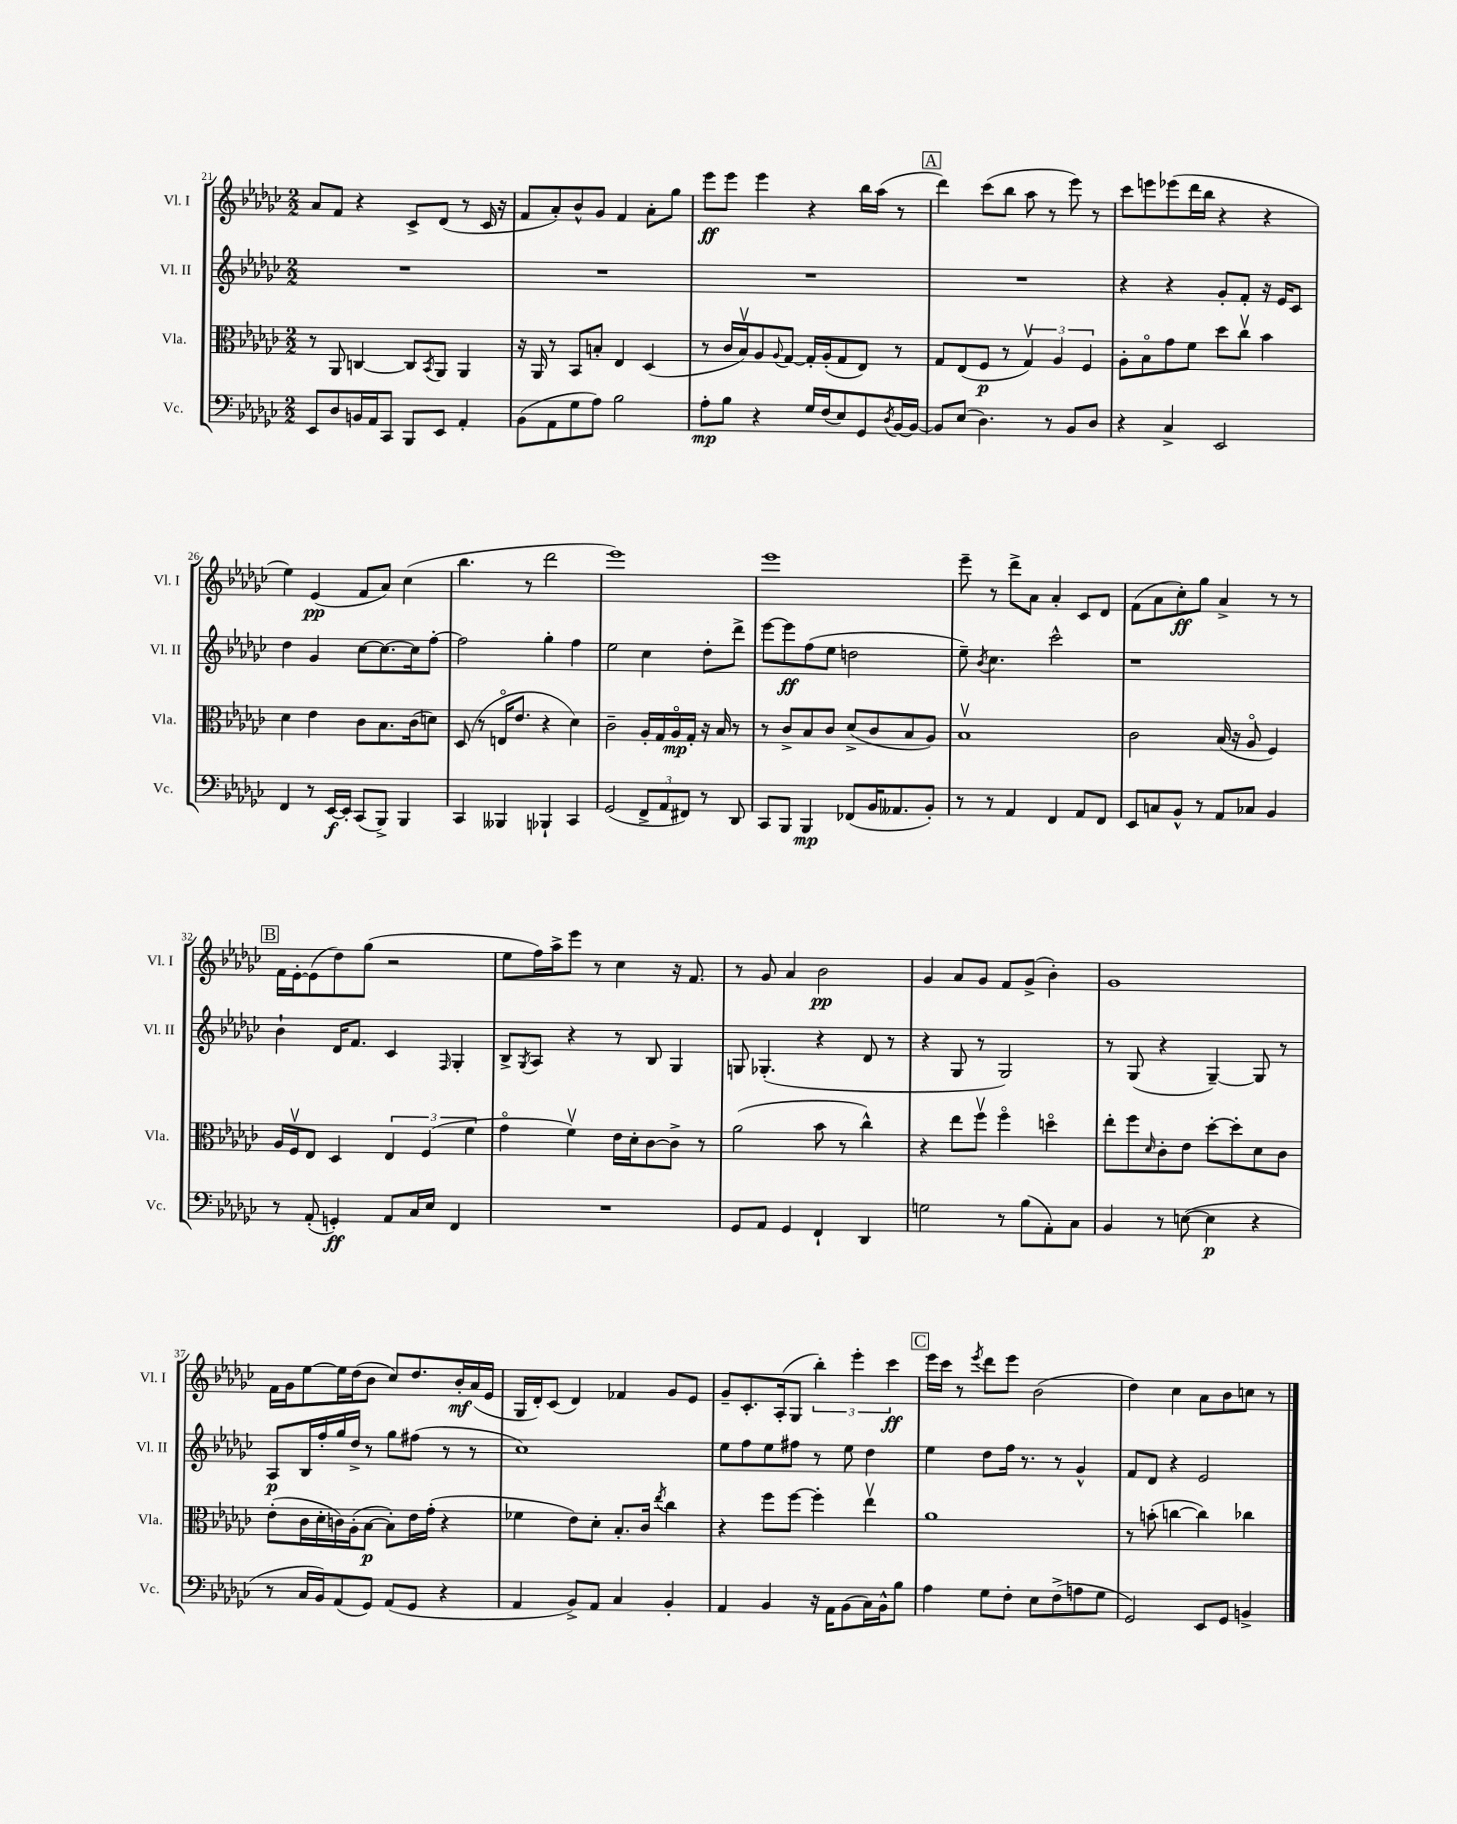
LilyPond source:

<<
\new StaffGroup <<
\new Staff = "s0" \with { instrumentName = "Vl. I" shortInstrumentName = "Vl. I" } {
    \clef treble \key ges \major \numericTimeSignature \time 2/2
    aes'8 f'8 r4 ces'8-> des'8( r8 ces'16 r16 |
    f'8 aes'8-.) bes'8-^ ges'8 f'4 aes'8-. ges''8 |
    ees'''8\ff ees'''8 ees'''4 r4 bes''16 aes''16( r8 |
    \mark \markup { \box "A" } des'''4) ces'''8( bes''8 aes''8 r8 ees'''8) r8 |
    ces'''8 e'''8 ees'''8( des'''16 bes''16 r4 r4 |
    ees''4) ees'4\pp( f'8 aes'8) ces''4( |
    bes''4. r8 des'''2 |
    ees'''1) |
    ees'''1 |
    ees'''8-- r8 des'''8-> aes'8 aes'4-. ces'8 des'8 |
    f'8( aes'8 ces''8-.\ff) ges''8 aes'4-> r8 r8 |
    \mark \markup { \box "B" } f'16 ees'16~-. ees'8( des''8) ges''8( r2 |
    ees''8 f''16) aes''16-> ees'''8 r8 ces''4 r16 f'8. |
    r8 ges'8 aes'4 bes'2\pp |
    ges'4 aes'8 ges'8 f'8 ges'8->( bes'4-.) |
    ges'1 |
    f'16 ges'16 ees''8~ ees''16 des''16( bes'8 ces''8) des''8. bes'16-.\mf aes'16( ees'16 |
    ges16 des'16-.) ces'8( des'4) fes'4 ges'8 ees'8 |
    ges'8-- ces'8.-. aes16-.( ges8 \tuplet 3/2 { bes''4-.) ees'''4-. ces'''4\ff } |
    \mark \markup { \box "C" } ees'''16 ces'''16 r8 \acciaccatura { ees'''8 } des'''8 ees'''8 bes'2( |
    des''4) ces''4 aes'8 bes'8 c''8 r8 \bar "|." |
}
\new Staff = "s1" \with { instrumentName = "Vl. II" shortInstrumentName = "Vl. II" } {
    \clef treble \key ges \major \numericTimeSignature \time 2/2
    R1 |
    R1 |
    R1 |
    \mark \markup { \box "A" } R1 |
    r4 r4 ges'8-. f'8-. r16 ees'16 ces'8 |
    des''4 ges'4 ces''8~ ces''8.~ ces''16 f''8~-. |
    f''2 ges''4-. f''4 |
    ees''2 ces''4 des''8-. des'''8-> |
    ees'''8~ ees'''8\ff f''8( ees''8 d''2 |
    ees''8--) \acciaccatura { bes'8 } ces''4. ces'''2-^ |
    r1 |
    \mark \markup { \box "B" } bes'4-! des'16 f'8. ces'4 \grace { f16 } ges4-. |
    bes8-> \acciaccatura { ges8 } aes8 r4 r8 bes8 ges4 |
    g8 ges4.-.( r4 des'8 r8 |
    r4 ges8 r8 ges2) |
    r8 ges8( r4 ges4~--) ges8 r8 |
    aes8\p bes16 f''16-. ges''16 des''16-> r8 ges''8 fis''8( r8 r8 |
    ces''1) |
    ees''8 f''8 ees''8 fis''8 r8 ees''8 des''4 |
    \mark \markup { \box "C" } ees''4 des''8 f''16 r8. r8 ges'4-^ |
    f'8 des'8 r4 ees'2 \bar "|." |
}
\new Staff = "s2" \with { instrumentName = "Vla." shortInstrumentName = "Vla." } {
    \clef alto \key ges \major \numericTimeSignature \time 2/2
    r8 aes,8 c4~ c8 \acciaccatura { bes,8 } aes,8 aes,4 |
    r16 aes,16 r8 bes,8 b8-. ees4 des4( |
    r8 ces'16 bes16\upbow) aes8 \appoggiatura { aes8 } ges8~ ges16-. aes16-.( ges8 ees8) r8 |
    \mark \markup { \box "A" } ges8 ees8( f8\p r8 \tuplet 3/2 { ges4\upbow) aes4 f4 } |
    aes8-. bes8\flageolet ges'8 f'8 des''8 ces''8\upbow bes'4 |
    des'4 ees'4 ces'8 bes8. ces'16( d'8) |
    des8( r8 e16\flageolet ees'8. r4 des'4) |
    ces'2-- aes16-. ges16 aes16\flageolet\mp ges16-. r16 bes16 r8 |
    r8 ces'8-> bes8 ces'8 des'8->( ces'8 bes8 aes8) |
    bes1\upbow |
    ces'2 bes16( r16 aes8\flageolet f4) |
    \mark \markup { \box "B" } aes16 f16\upbow ees8 des4 \tuplet 3/2 { ees4 f4( f'4 } |
    ges'4\flageolet f'4\upbow) ees'16 des'16-. ces'8~ ces'8-> r8 |
    aes'2( bes'8 r8 ces''4-^) |
    r4 ees''8 f''8\upbow f''4\flageolet d''4\flageolet |
    ees''8-. f''8 \grace { des'16 } ces'8-. ees'8 des''8~-. des''8-. des'8 ces'8 |
    ees'8-.( ces'16 des'16-. c'16) aes16-.( bes8~\p bes8-.) ees'16 ges'16-.( r4 |
    fes'4 ees'8) des'8-. bes8.-. ces'16 \acciaccatura { ees''8 } ces''4 |
    r4 f''8 f''8~ f''4-. ees''4\upbow |
    \mark \markup { \box "C" } aes'1 |
    r8 b'8-.( c''4~ c''4) ces''4 \bar "|." |
}
\new Staff = "s3" \with { instrumentName = "Vc." shortInstrumentName = "Vc." } {
    \clef bass \key ges \major \numericTimeSignature \time 2/2
    ees,8 des8 b,16 aes,16 ces,8 bes,,8 ees,8 aes,4-. |
    bes,8( aes,8 ges8 aes8) bes2 |
    aes8-.\mp bes8 r4 ges16 f16( ees8) ges,8 \acciaccatura { des8 } bes,16~ bes,16~ |
    \mark \markup { \box "A" } bes,8 ees8( des4.) r8 bes,8 des8 |
    r4 ces4-> ees,2 |
    f,4 r8 ees,16~\f ees,16-. ces,8( bes,,8->) bes,,4 |
    ces,4 beses,,4 bes,,4-! ces,4 |
    ges,2( \tuplet 3/2 { f,8-> aes,8 fis,8) } r8 des,8 |
    ces,8 bes,,8 bes,,4\mp fes,8( bes,16 aeses,8. bes,8-.) |
    r8 r8 aes,4 f,4 aes,8 f,8 |
    ees,8 c8 bes,8-^ r8 aes,8 ces8 bes,4 |
    \mark \markup { \box "B" } r8 aes,8-.( g,4-.\ff) aes,8 ces16 ees16 f,4 |
    R1 |
    ges,8 aes,8 ges,4 f,4-! des,4 |
    g2 r8 bes8( aes,8-.) ces8 |
    bes,4 r8 e8~( e4\p r4 |
    r8 ces16 bes,16) aes,8( ges,8) aes,8( ges,8 r4 |
    aes,4 bes,8->) aes,8 ces4 bes,4-. |
    aes,4 bes,4 r16 aes,16 bes,8( ces16) bes,16-^ bes8 |
    \mark \markup { \box "C" } aes4 ges8 f8-. ees8 f8->( a8 ges8 |
    ges,2) ees,8 ges,8 b,4-> \bar "|." |
}
>>
>>
\layout { \context { \Score currentBarNumber = #21 } }
